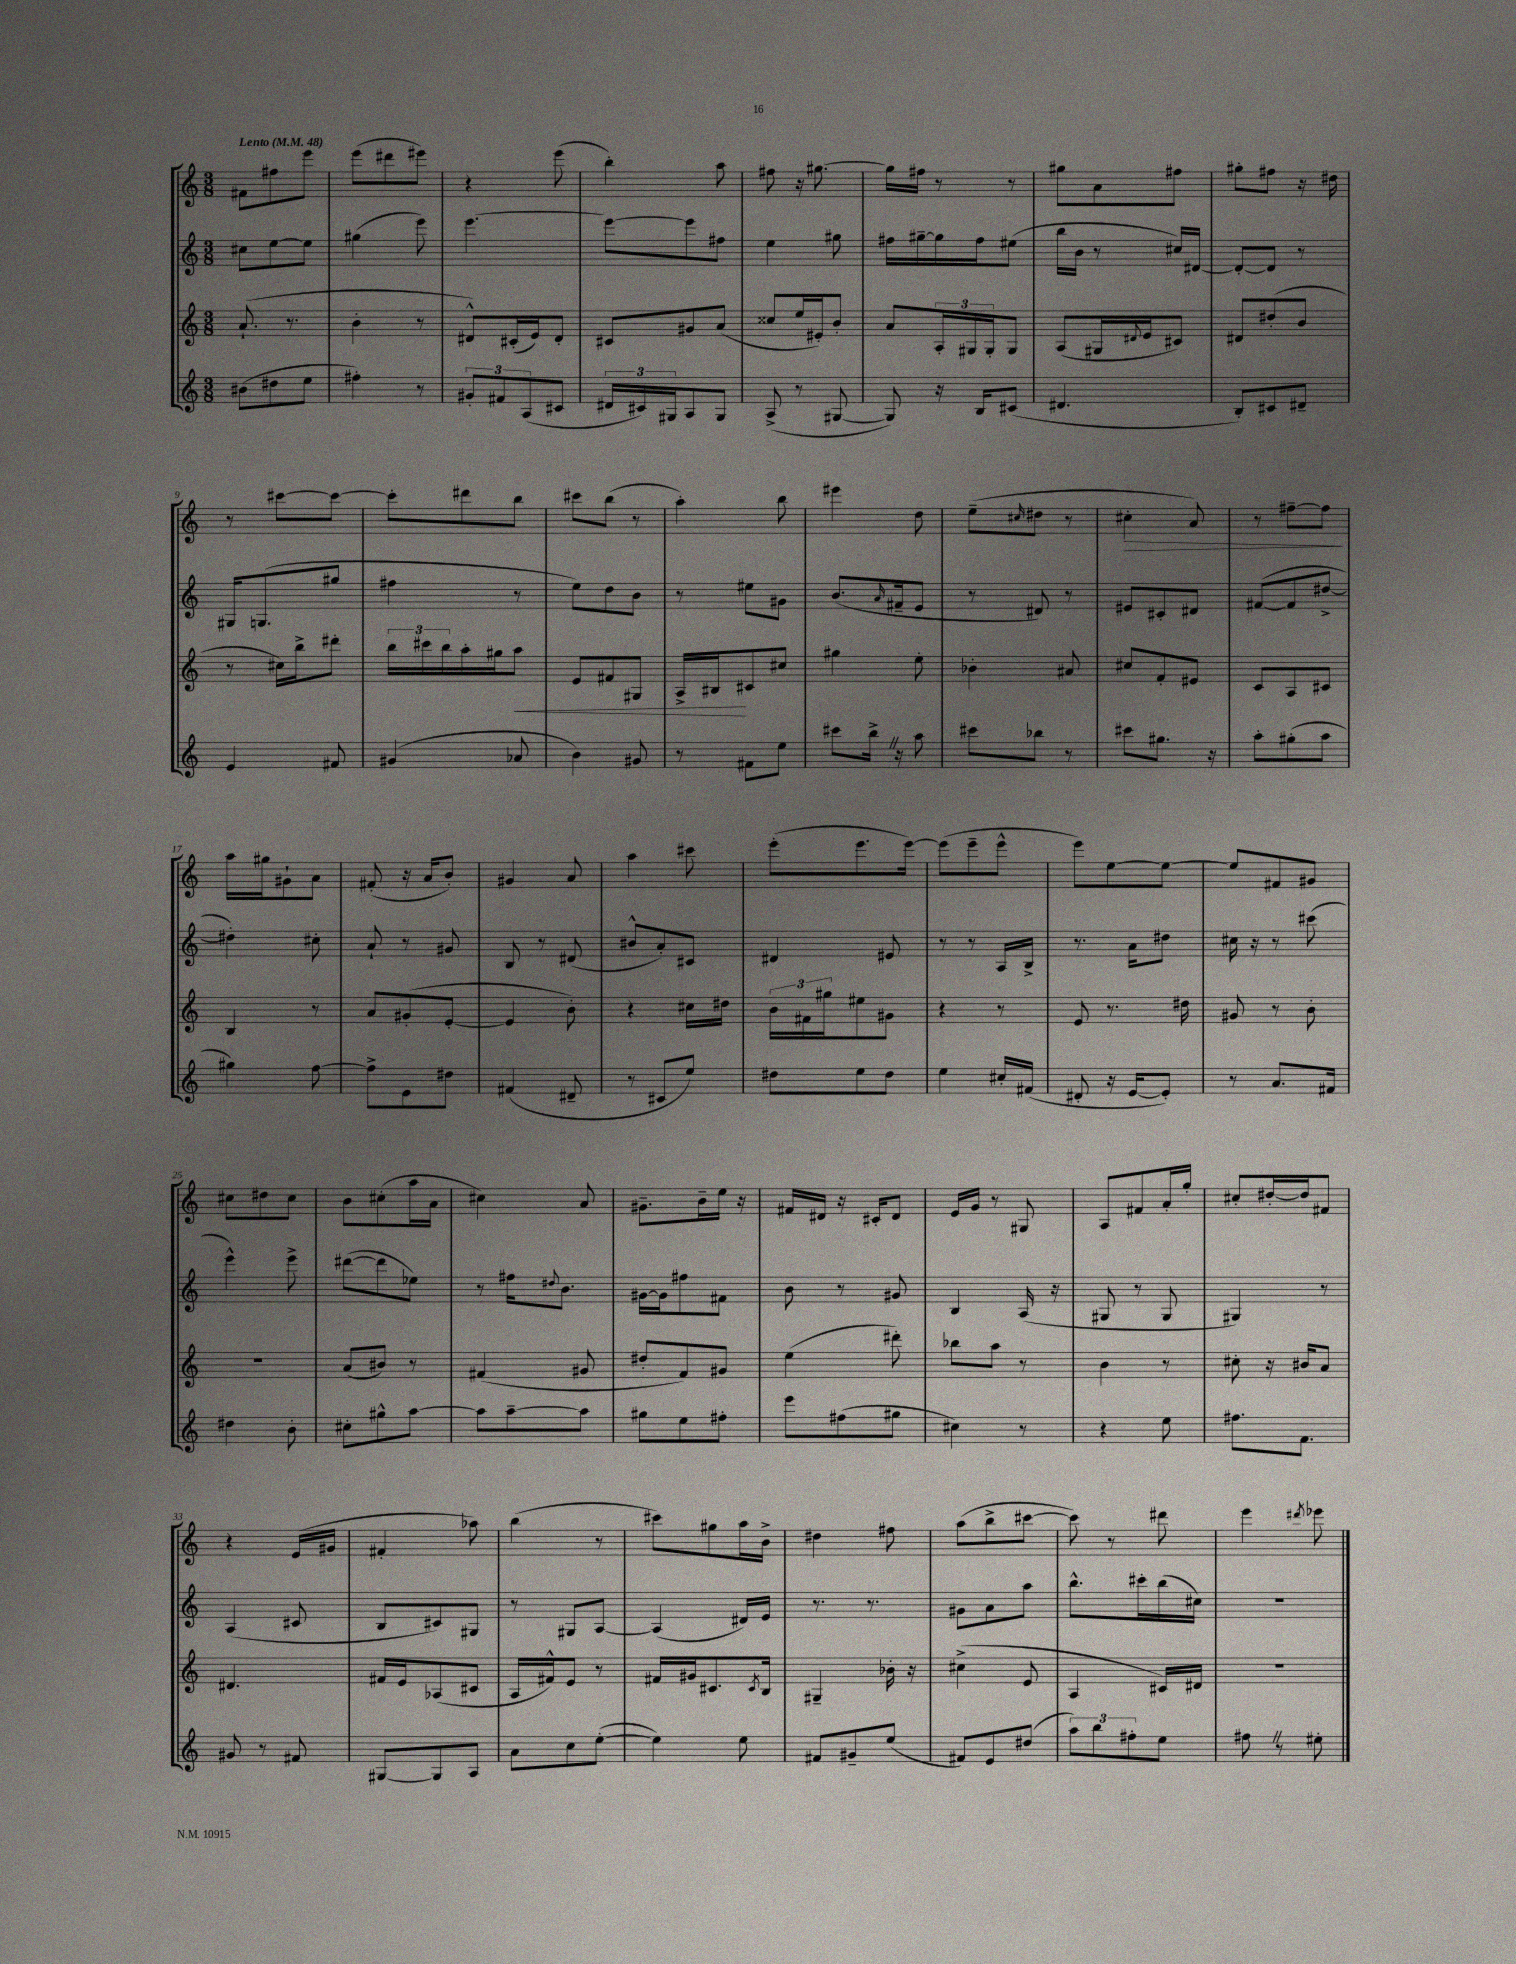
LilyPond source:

<<
\new StaffGroup <<
\new Staff = "s0" {
    \clef treble \key c \major \numericTimeSignature \time 3/8 \tempo "Lento" 4 = 48
    fis'8 fis''8 e'''8 |
    e'''8( dis'''8 eis'''8) |
    r4 e'''8( |
    b''4-.) a''8 |
    fis''8 r16 gis''8.~ |
    gis''16 fis''16 r8 r8 |
    gis''8 a'8 fis''8 |
    gis''8-. fis''8 r16 dis''16 |
    r8 cis'''8~ cis'''8~ |
    cis'''8-. dis'''8 b''8 |
    cis'''8 b''8( r8 |
    a''4-.) b''8 |
    eis'''4 d''8 |
    e''8--( \grace { cis''16 } dis''8 r8 |
    cis''4-.\> a'8) |
    r8 fis''8~-- fis''8\! |
    a''16 gis''16 gis'8-! a'8 |
    fis'8-.( r16 a'16 b'8-.) |
    gis'4 a'8 |
    a''4 cis'''8 |
    e'''8-.( e'''8. e'''16~) |
    e'''8( e'''8-- e'''8-^ |
    e'''8) e''8~ e''8~ |
    e''8 fis'8 gis'8 |
    cis''8 dis''8 cis''8 |
    b'8 cis''8-.( a''16 a'16 |
    cis''4) a'8 |
    gis'8.-- b'16-- e''16 r16 |
    fis'16 dis'16 r16 cis'16-. dis'8 |
    e'16 g'16 r8 gis8 |
    a8 fis'8 a'16-. g''16-. |
    cis''8-. dis''16~-. dis''16 fis'8 |
    r4 e'16( gis'16 |
    fis'4-. aes''8) |
    b''4( r8 |
    cis'''8) gis''8 a''16 b'16-> |
    dis''4 fis''8 |
    a''8( b''8-> cis'''8~ |
    cis'''8) r8 dis'''8 |
    e'''4 \acciaccatura { dis'''8 } ees'''8 \bar "|." |
}
\new Staff = "s1" {
    \clef treble \key c \major \numericTimeSignature \time 3/8
    cis''8 e''8~ e''8 |
    gis''4( e'''8) |
    e'''4.~ |
    e'''8~ e'''8 fis''8 |
    e''4 gis''8 |
    fis''16 gis''16~-- gis''16 fis''16 eis''8( |
    b''16 b'16 r8 cis''16) dis'16~ |
    dis'8~-. dis'8 r8 |
    gis16 g8.( gis''8 |
    fis''4 r8 |
    e''8) d''8 b'8 |
    r8 eis''8 gis'8 |
    b'8.( \grace { a'16 } fis'16-- e'8 |
    r8 dis'8) r8 |
    eis'8 cis'8-. dis'8 |
    fis'8~( fis'8 dis''8~-> |
    dis''4-.) cis''8-. |
    a'8-! r8 gis'8 |
    b8 r8 dis'8( |
    bis'8-^ a'8-.) cis'8 |
    dis'4 eis'8 |
    r8 r8 a16 b16-> |
    r8. a'16 dis''8 |
    cis''16 r16 r8 cis'''8( |
    e'''4-^) e'''8-> |
    dis'''8~( dis'''8 ees''8) |
    r8 fis''16 \appoggiatura { dis''8 } b'8. |
    gis'16~ gis'16 fis''8 fis'8 |
    b'8 r8 gis'8 |
    b4 a16( r16 |
    gis8 r8 gis8 |
    gis4) r8 |
    a4( cis'8 |
    b8 cis'8) gis8 |
    r8 gis8 a8~ |
    a4( dis'16) e'16 |
    r8. r8. |
    gis'8 a'8 a''8 |
    b''8.-^ cis'''16-. b''16( cis''16) |
    R4. \bar "|." |
}
\new Staff = "s2" {
    \clef treble \key c \major \numericTimeSignature \time 3/8
    a'8.-!( r8. |
    b'4-. r8 |
    dis'8-^) cis'16-.( e'16) dis'8-. |
    cis'8 gis'8 a'8( |
    cisis''8 e''16 eis'16-.) b'8-. |
    a'8 \tuplet 3/2 { a16-. gis16 gis16-. } gis8 |
    a8( gis16 \appoggiatura { dis'8 } e'16 cis'8) |
    dis'8 dis''8-.( b'8 |
    r8 cis''16) b''16-> dis'''8-. |
    \tuplet 3/2 { b''16 cis'''16 b''16 } a''16-. gis''16 a''8\< |
    e'8 fis'8 gis8 |
    a16-> bis16\! cis'8 cis''8 |
    gis''4 e''8-. |
    bes'4-. ais'8 |
    cis''8 f'8-. eis'8 |
    c'8 a8 cis'8 |
    b4 r8 |
    a'8 gis'8-.( e'8~-. |
    e'4 b'8-.) |
    r4 cis''16 dis''16 |
    \tuplet 3/2 { b'16 fis'16 gis''16 } eis''8 gis'8 |
    r4 r8 |
    e'8 r8. dis''16 |
    gis'8 r8 b'8-. |
    R4. |
    a'8( bis'8) r8 |
    fis'4( gis'8 |
    dis''8-. f'8) gis'8 |
    e''4( dis'''8-.) |
    bes''8 a''8 r8 |
    b'4 r8 |
    cis''8-. r16 bis'16 a'8 |
    dis'4. |
    fis'16 e'16 aes8( cis'8 |
    a16 fis'16-^) e'8 r8 |
    fis'16 gis'16 cis'8. \acciaccatura { cis'8 } b16 |
    gis4-- bes'16-. r16 |
    cis''4->( e'8 |
    a4 cis'16) dis'16 |
    r4. \bar "|." |
}
\new Staff = "s3" {
    \clef treble \key c \major \numericTimeSignature \time 3/8
    bis'8( dis''8 e''8 |
    fis''4-.) r8 |
    \tuplet 3/2 { gis'8-. fis'8 a8( } cis'8 |
    \tuplet 3/2 { dis'16 cis'16) gis16 } a8 gis8 |
    a8->( r8 gis8~ |
    gis8) r16 b16 cis'8( |
    dis'4. |
    b8-.) cis'8 dis'8-- |
    e'4 fis'8 |
    gis'4( aes'8 |
    b'4) gis'8 |
    r8 fis'8 e''8 |
    cis'''8 b''16-> \once \override BreathingSign.text = \markup { \musicglyph "scripts.caesura.straight" } \breathe r16 a''8 |
    cis'''8 bes''8 r8 |
    cis'''8 gis''8. r16 |
    a''8-. gis''8-.( a''8 |
    gis''4) f''8~ |
    f''8-> e'8 dis''8 |
    fis'4( dis'8-- |
    r8 cis'8 e''8) |
    dis''8 e''8 dis''8 |
    e''4 cis''16-. fis'16( |
    dis'8-. r16 e'16~ e'8-.) |
    r8 a'8. fis'16 |
    dis''4 b'8-. |
    cis''8-. gis''8-^ a''8~ |
    a''8 a''8~-- a''8 |
    gis''8 e''8 fis''8-. |
    e'''8 fis''8( gis''8 |
    cis''4) r8 |
    r4 e''8 |
    fis''8. f'8. |
    gis'8 r8 fis'8 |
    gis8~ gis8 a8 |
    a'8 c''8 e''8~-.( |
    e''4) e''8 |
    fis'8 gis'8-- e''8( |
    fis'8) e'8 dis''8( |
    \tuplet 3/2 { a''8) b''8 fis''8-. } e''8 |
    fis''8 \once \override BreathingSign.text = \markup { \musicglyph "scripts.caesura.straight" } \breathe r8 eis''8-. \bar "|." |
}
>>
>>
